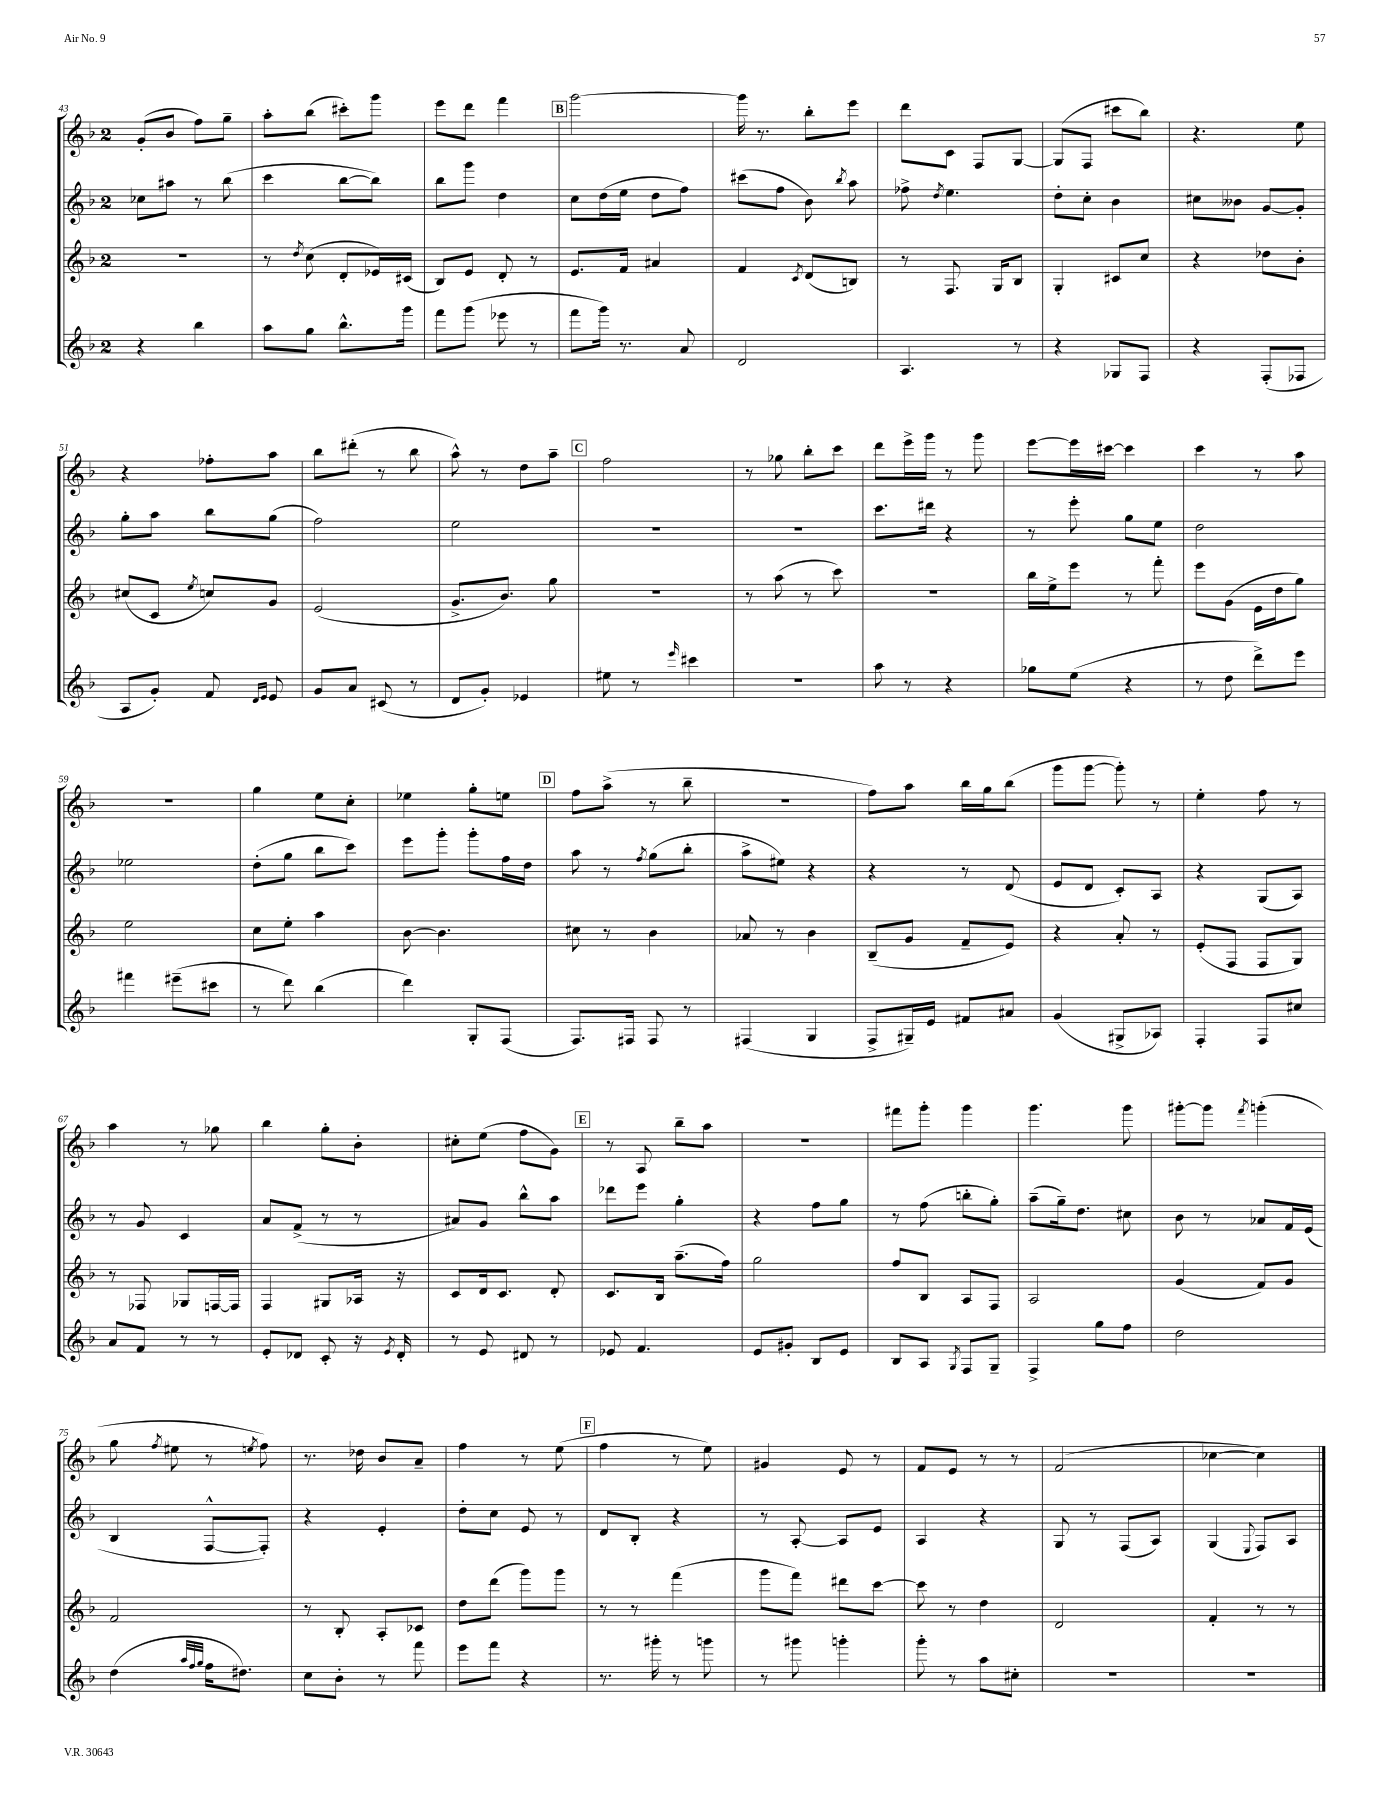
<<
\new StaffGroup <<
\new Staff = "s0" {
    \clef treble \key f \major \once \override Staff.TimeSignature.style = #'single-digit \time 2/4
    \autoBeamOff g'8[-.( bes'8] f''8[) g''8]-- |
    a''8[-. bes''8]( cis'''8[-.) g'''8] |
    e'''8[ d'''8] f'''4 |
    \mark \markup { \box "B" } g'''2~ |
    g'''16 r8. bes''8[-. e'''8] |
    d'''8[ c'8] f8[ g8]~ |
    g8[( f8] cis'''8[ bes''8]) |
    r4. e''8 |
    r4 fes''8[-. a''8] |
    bes''8[ dis'''8]-.( r8 bes''8 |
    a''8-^) r8 d''8[ a''8]-- |
    \mark \markup { \box "C" } f''2 |
    r8 ges''8 bes''8[-. c'''8] |
    d'''8[ e'''16-> g'''16] r8 g'''8 |
    e'''8[~ e'''16 cis'''16]~ cis'''4 |
    c'''4 r8 a''8 |
    r2 |
    g''4 e''8[ c''8]-. |
    ees''4 g''8[-. e''8] |
    \mark \markup { \box "D" } f''8[ a''8]->( r8 bes''8-- |
    R2 |
    f''8[) a''8] bes''16[ g''16 bes''8]( |
    g'''8[ g'''8]~ g'''8-.) r8 |
    e''4-. f''8 r8 |
    a''4 r8 ges''8 |
    bes''4 g''8[-. bes'8]-. |
    cis''8[-. e''8]( f''8[ g'8]) |
    \mark \markup { \box "E" } r8 a8 bes''8[-- a''8] |
    R2 |
    fis'''8[ g'''8]-. g'''4 |
    g'''4. g'''8 |
    gis'''8[~-. gis'''8] \acciaccatura { f'''8 } g'''4-.( |
    g''8 \acciaccatura { f''8 } eis''8 r8 \acciaccatura { e''8 } f''8) |
    r8. des''16 bes'8[ a'8]-- |
    f''4 r8 e''8( |
    \mark \markup { \box "F" } f''4 r8 e''8) |
    gis'4 e'8 r8 |
    f'8[ e'8] r8 r8 |
    f'2( |
    ces''4~ ces''4) \bar "|." |
}
\new Staff = "s1" {
    \clef treble \key f \major \once \override Staff.TimeSignature.style = #'single-digit \time 2/4
    \autoBeamOff ces''8[ ais''8] r8 bes''8( |
    c'''4 bes''8[~ bes''8]) |
    bes''8[ g'''8] d''4 |
    \mark \markup { \box "B" } c''8[ d''16( e''16] d''8[ f''8]) |
    cis'''8[( f''8] bes'8) \acciaccatura { bes''8 } a''8 |
    fes''8-> \acciaccatura { d''8 } e''4. |
    d''8[-. c''8]-. bes'4 |
    cis''8[ beses'8] g'8[~ g'8]-. |
    g''8[-. a''8] bes''8[ g''8]( |
    f''2) |
    e''2 |
    \mark \markup { \box "C" } R2 |
    R2 |
    c'''8.[ dis'''16] r4 |
    r8 e'''8-. g''8[ e''8] |
    d''2 |
    ees''2 |
    d''8[-.( g''8] bes''8[ c'''8]) |
    e'''8[ g'''8]-. g'''8[-. f''16 d''16] |
    \mark \markup { \box "D" } a''8 r8 \acciaccatura { f''8 } g''8[( bes''8]-. |
    a''8[-> eis''8]) r4 |
    r4 r8 d'8( |
    e'8[ d'8] c'8[-.) a8] |
    r4 g8[( a8]) |
    r8 g'8 c'4 |
    a'8[ f'8]->( r8 r8 |
    ais'8[) g'8] bes''8[-^ a''8] |
    \mark \markup { \box "E" } des'''8[ e'''8] g''4-. |
    r4 f''8[ g''8] |
    r8 f''8( b''8[-. g''8]-.) |
    a''8[--( g''16--) d''8.] cis''8 |
    bes'8 r8 aes'8[ f'16 e'16]( |
    bes4 f8[~-^ f8]-.) |
    r4 e'4-. |
    d''8[-. c''8] e'8 r8 |
    \mark \markup { \box "F" } d'8[ bes8]-. r4 |
    r8 a8~-. a8[ e'8] |
    a4 r4 |
    g8 r8 f8[( a8]) |
    g4( \appoggiatura { e8 } f8[) a8] \bar "|." |
}
\new Staff = "s2" {
    \clef treble \key f \major \once \override Staff.TimeSignature.style = #'single-digit \time 2/4
    \autoBeamOff R2 |
    r8 \acciaccatura { d''8 } c''8( d'8[-. ees'16) cis'16]( |
    bes8[) e'8] d'8-. r8 |
    \mark \markup { \box "B" } e'8.[ f'16] ais'4 |
    f'4 \acciaccatura { c'8 } d'8[( b8]) |
    r8 f8. g16[ bes8] |
    g4-. cis'8[ c''8] |
    r4 des''8[ bes'8]-. |
    cis''8[( c'8] \acciaccatura { e''8 } c''8[) g'8] |
    e'2( |
    g'8.[-> bes'8.]) g''8 |
    \mark \markup { \box "C" } R2 |
    r8 a''8( r8 c'''8) |
    R2 |
    bes''16[ e''16-> e'''8] r8 f'''8-. |
    e'''8[ g'8]( e'16[ d''16 g''8]) |
    e''2 |
    c''8[ e''8]-. a''4 |
    bes'8~ bes'4. |
    \mark \markup { \box "D" } cis''8 r8 bes'4 |
    aes'8 r8 bes'4 |
    bes8[--( g'8] f'8[-- e'8]) |
    r4 a'8-. r8 |
    e'8[-.( f8] f8[ g8]) |
    r8 fes8 ges8[ f16~ f16] |
    f4 gis8[ aes16] r16 |
    c'8[ d'16 c'8.] d'8-. |
    \mark \markup { \box "E" } c'8.[ bes16] a''8.[--( f''16]) |
    g''2 |
    f''8[ bes8] a8[ f8] |
    a2 |
    g'4( f'8[) g'8] |
    f'2 |
    r8 bes8-. a8[-. ces'8] |
    d''8[ d'''8]( g'''8[) g'''8] |
    \mark \markup { \box "F" } r8 r8 f'''4( |
    g'''8[ f'''8]) dis'''8[ c'''8]~ |
    c'''8 r8 d''4 |
    d'2 |
    f'4-. r8 r8 \bar "|." |
}
\new Staff = "s3" {
    \clef treble \key f \major \once \override Staff.TimeSignature.style = #'single-digit \time 2/4
    \autoBeamOff r4 bes''4 |
    a''8[ g''8] bes''8.[-^ g'''16] |
    f'''8[ g'''8]( ees'''8 r8 |
    \mark \markup { \box "B" } f'''8[ g'''16]) r8. a'8 |
    d'2 |
    a4. r8 |
    r4 ges8[ f8] |
    r4 f8[-.( fes8] |
    a8[ g'8]-.) f'8 \grace { d'16[ e'16] } e'8 |
    g'8[ a'8] cis'8( r8 |
    d'8[ g'8]-.) ees'4 |
    \mark \markup { \box "C" } eis''8 r8 \grace { e'''16 } cis'''4 |
    R2 |
    a''8 r8 r4 |
    ges''8[ e''8]( r4 |
    r8 d''8 d'''8[->) e'''8] |
    fis'''4 eis'''8[--( cis'''8] |
    r8 d'''8) bes''4( |
    d'''4) g8[-. f8]( |
    \mark \markup { \box "D" } f8.[) fis16] fis8 r8 |
    fis4( g4 |
    f8[-> gis16--) e'16] fis'8[ ais'8] |
    g'4( gis8[-> aes8]) |
    f4-. f8[ cis''8] |
    a'8[ f'8] r8 r8 |
    e'8[-. des'8] c'8-. r16 \acciaccatura { e'8 } des'16-. |
    r8 e'8 dis'8 r8 |
    \mark \markup { \box "E" } ees'8 f'4. |
    e'8[ gis'8]-. bes8[ e'8] |
    bes8[ a8] \acciaccatura { g8 } f8[ g8]-- |
    f4-> g''8[ f''8] |
    d''2 |
    d''4( \grace { a''32[ f''32 g''32] } f''16[ dis''8.]) |
    c''8[ bes'8]-. r8 f'''8 |
    e'''8[ f'''8] r4 |
    \mark \markup { \box "F" } r8. gis'''16-. r8 g'''8 |
    r8 gis'''8 g'''4-. |
    g'''8-. r8 a''8[ cis''8]-. |
    R2 |
    R2 \bar "|." |
}
>>
>>
\layout { \context { \Score currentBarNumber = #43 } }
